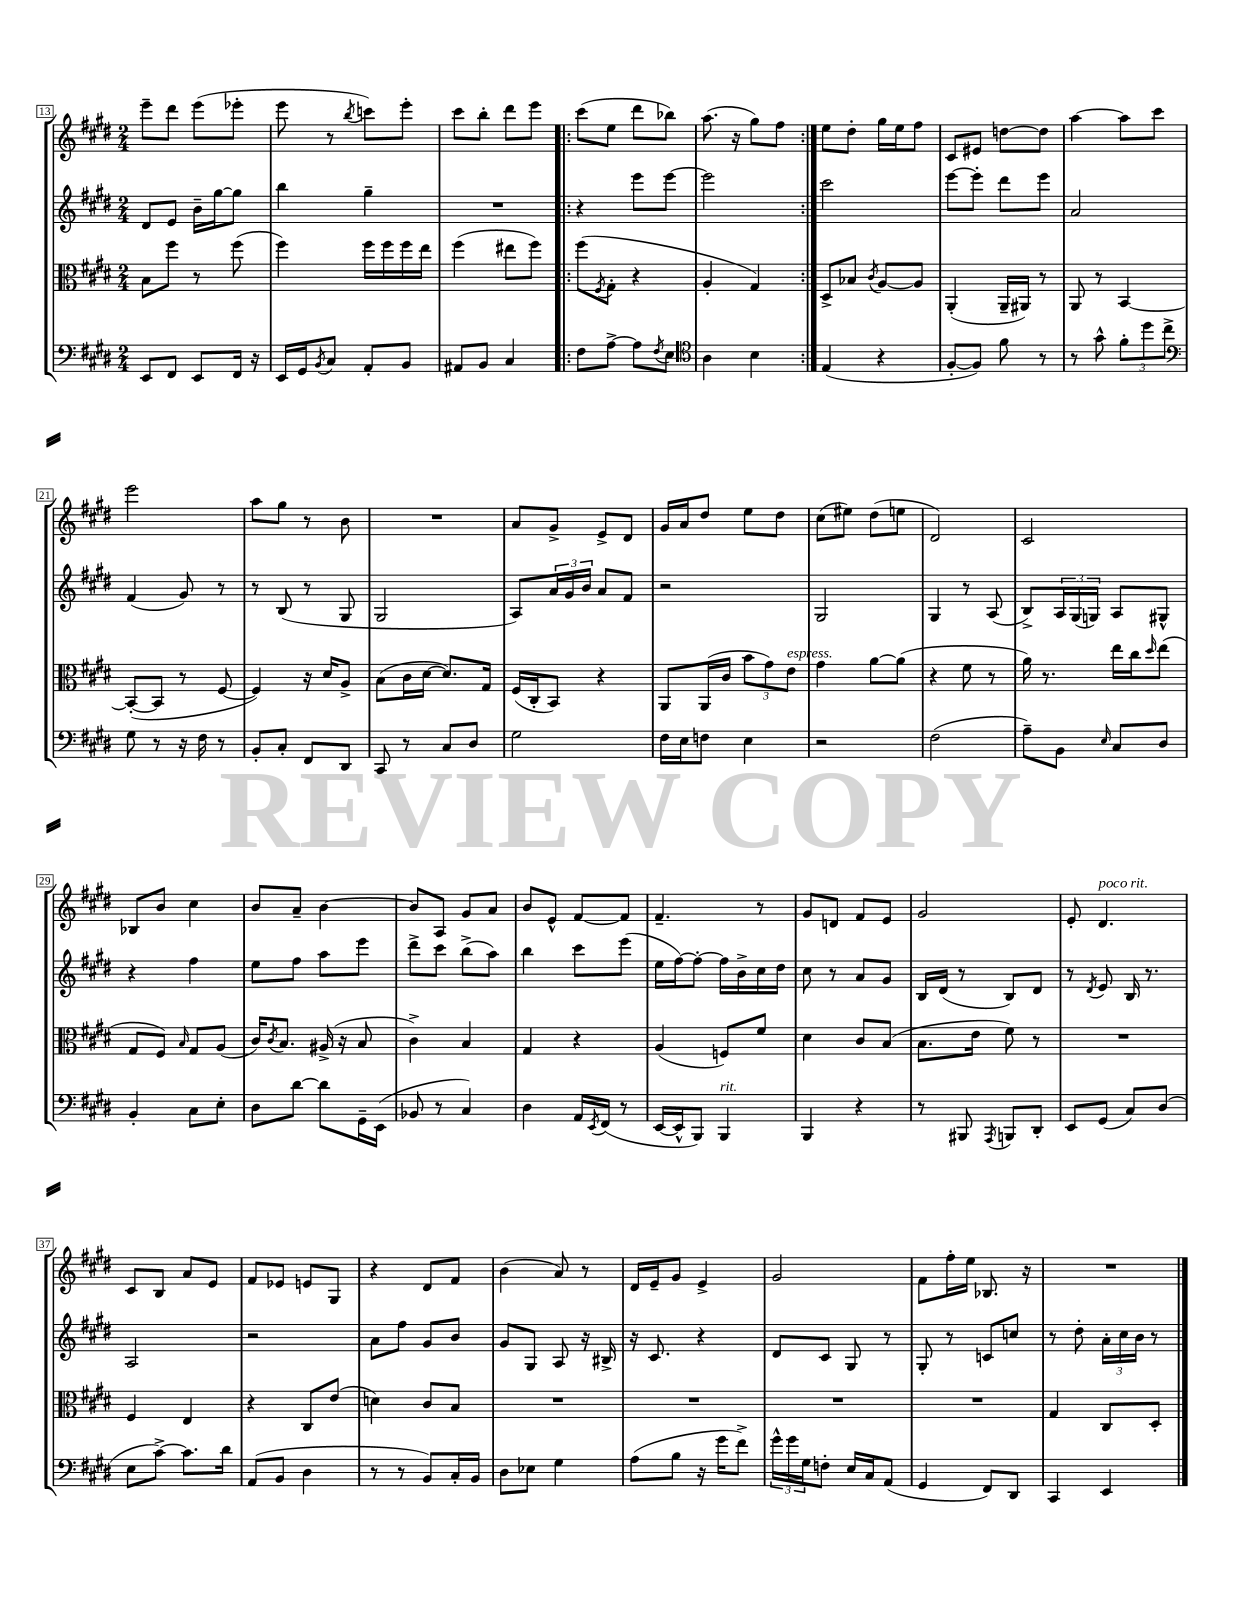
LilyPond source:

<<
\new StaffGroup <<
\new Staff = "s0" {
    \clef treble \key e \major \numericTimeSignature \time 2/4
    e'''8-- dis'''8 e'''8( ees'''8-. |
    e'''8 r8 \acciaccatura { b''8 } c'''8) e'''8-. |
    cis'''8 b''8-. dis'''8 e'''8 |
    \repeat volta 2 { cis'''8( e''8 dis'''8 bes''8) |
    a''8.( r16 gis''8) fis''8 | }
    e''8 dis''8-. gis''16 e''16 fis''8 |
    cis'8 eis'8 d''8~ d''8 |
    a''4~ a''8 cis'''8 |
    e'''2 |
    a''8 gis''8 r8 b'8 |
    R2 |
    a'8 gis'8-> e'8-> dis'8 |
    gis'16 a'16 dis''8 e''8 dis''8 |
    cis''8( eis''8) dis''8( e''8 |
    dis'2) |
    cis'2 |
    bes8 b'8 cis''4 |
    b'8 a'8-- b'4~ |
    b'8 a8 gis'8 a'8 |
    b'8 e'8-^ fis'8~ fis'8 |
    fis'4.-- r8 |
    gis'8 d'8 fis'8 e'8 |
    gis'2 |
    e'8-. dis'4.^\markup { \italic "poco rit." } |
    cis'8 b8 a'8 e'8 |
    fis'8 ees'8 e'8 gis8 |
    r4 dis'8 fis'8 |
    b'4( a'8) r8 |
    dis'16 e'16-- gis'8 e'4-> |
    gis'2 |
    fis'8 fis''16-. e''16 bes8. r16 |
    R2 \bar "|." |
}
\new Staff = "s1" {
    \clef treble \key e \major \numericTimeSignature \time 2/4
    dis'8 e'8 b'16-- gis''16~ gis''8 |
    b''4 gis''4-- |
    R2 |
    \repeat volta 2 { r4 e'''8 e'''8~ |
    e'''2 | }
    cis'''2 |
    e'''8~ e'''8-. dis'''8 e'''8 |
    a'2 |
    fis'4( gis'8) r8 |
    r8 b8( r8 gis8 |
    gis2 |
    a8) \tuplet 3/2 { a'16 gis'16 b'16 } a'8 fis'8 |
    r2 |
    gis2 |
    gis4 r8 a8( |
    b8->) \tuplet 3/2 { a16 gis16( g16) } a8 gis8-^ |
    r4 fis''4 |
    e''8 fis''8 a''8 e'''8 |
    dis'''8-> cis'''8 b''8->( a''8) |
    b''4 cis'''8 e'''8( |
    e''16 fis''16~) fis''8~-. fis''16 b'16-> cis''16 dis''16 |
    cis''8 r8 a'8 gis'8 |
    b16 dis'16( r8 b8) dis'8 |
    r8 \acciaccatura { dis'8 } e'8 b16 r8. |
    a2 |
    r2 |
    a'8 fis''8 gis'8 b'8 |
    gis'8 gis8 a8 r16 bis16-> |
    r16 cis'8. r4 |
    dis'8 cis'8 gis8 r8 |
    gis8-. r8 c'8 c''8 |
    r8 dis''8-. \tuplet 3/2 { a'16-. cis''16 b'16 } r8 \bar "|." |
}
\new Staff = "s2" {
    \clef alto \key e \major \numericTimeSignature \time 2/4
    b8 fis''8 r8 fis''8( |
    fis''4) fis''16 fis''16 fis''16 e''16 |
    fis''4( eis''8 fis''8) |
    \repeat volta 2 { fis''8( \acciaccatura { fis8 } gis8-. r4 |
    a4-. gis4) | }
    dis8-> bes8 \acciaccatura { cis'8 } a8~ a8 |
    a,4-.( a,16-- ais,16) r8 |
    a,8 r8 b,4~ |
    b,8~-.( b,8 r8 fis8~ |
    fis4) r16 dis'16 a8-> |
    b8( cis'16 dis'16~ dis'8.) gis16 |
    fis16( cis16-. b,8) r4 |
    a,8 a,16( cis'16 \tuplet 3/2 { b'8 gis'8) e'8^\markup { \italic "espress." } } |
    gis'4 a'8~ a'8( |
    r4 fis'8 r8 |
    a'16) r8. e''16 cis''16 \grace { dis''16 } e''8( |
    gis8 fis8) \grace { b16 } gis8 a8( |
    cis'16) \acciaccatura { cis'8 } b8. ais16->( r16 b8 |
    cis'4->) b4 |
    gis4 r4 |
    a4( f8) fis'8 |
    dis'4 cis'8 b8( |
    b8. e'16 fis'8) r8 |
    R2 |
    fis4 e4 |
    r4 cis8 e'8( |
    d'4) cis'8 b8 |
    R2 |
    R2 |
    R2 |
    R2 |
    gis4 cis8 dis8-. \bar "|." |
}
\new Staff = "s3" {
    \clef bass \key e \major \numericTimeSignature \time 2/4
    e,8 fis,8 e,8 fis,16 r16 |
    e,16 gis,16 \acciaccatura { b,8 } cis8 a,8-. b,8 |
    ais,8 b,8 cis4 |
    \repeat volta 2 { fis8 a8~-> a8 \acciaccatura { fis8 } e8 |
    \clef tenor a4 b4 | }
    e4( r4 |
    fis8~-. fis8) fis'8 r8 |
    r8 gis'8-^ \tuplet 3/2 { fis'8-. dis''8 cis''8-> } |
    \clef bass gis8 r8 r16 fis16 r8 |
    b,8-. cis8-. fis,8 dis,8 |
    cis,8 r8 cis8 dis8 |
    gis2 |
    fis16 e16 f8 e4 |
    r2 |
    fis2( |
    a8--) b,8 \grace { e16 } cis8 dis8 |
    b,4-. cis8 e8-. |
    dis8 dis'8~ dis'8 gis,16-- e,16( |
    bes,8 r8 cis4) |
    dis4 a,16 \acciaccatura { e,8 } fis,16( r8 |
    e,16~ e,16-^ b,,8) b,,4^\markup { \italic "rit." } |
    b,,4 r4 |
    r8 bis,,8 \acciaccatura { a,,8 } b,,8 dis,8-. |
    e,8 gis,8( cis8) dis8( |
    e8 cis'8~->) cis'8. dis'16 |
    a,8( b,8 dis4 |
    r8 r8 b,8) cis16-. b,16 |
    dis8 ees8 gis4 |
    a8( b8 r16 gis'16 fis'8->) |
    \tuplet 3/2 { gis'16-^ gis'16 gis16 } f8-. e16 cis16 a,8( |
    gis,4 fis,8) dis,8 |
    cis,4 e,4 \bar "|." |
}
>>
>>
\layout { \context { \Score currentBarNumber = #13 \override BarNumber.stencil = #(make-stencil-boxer 0.1 0.3 ly:text-interface::print) } }
